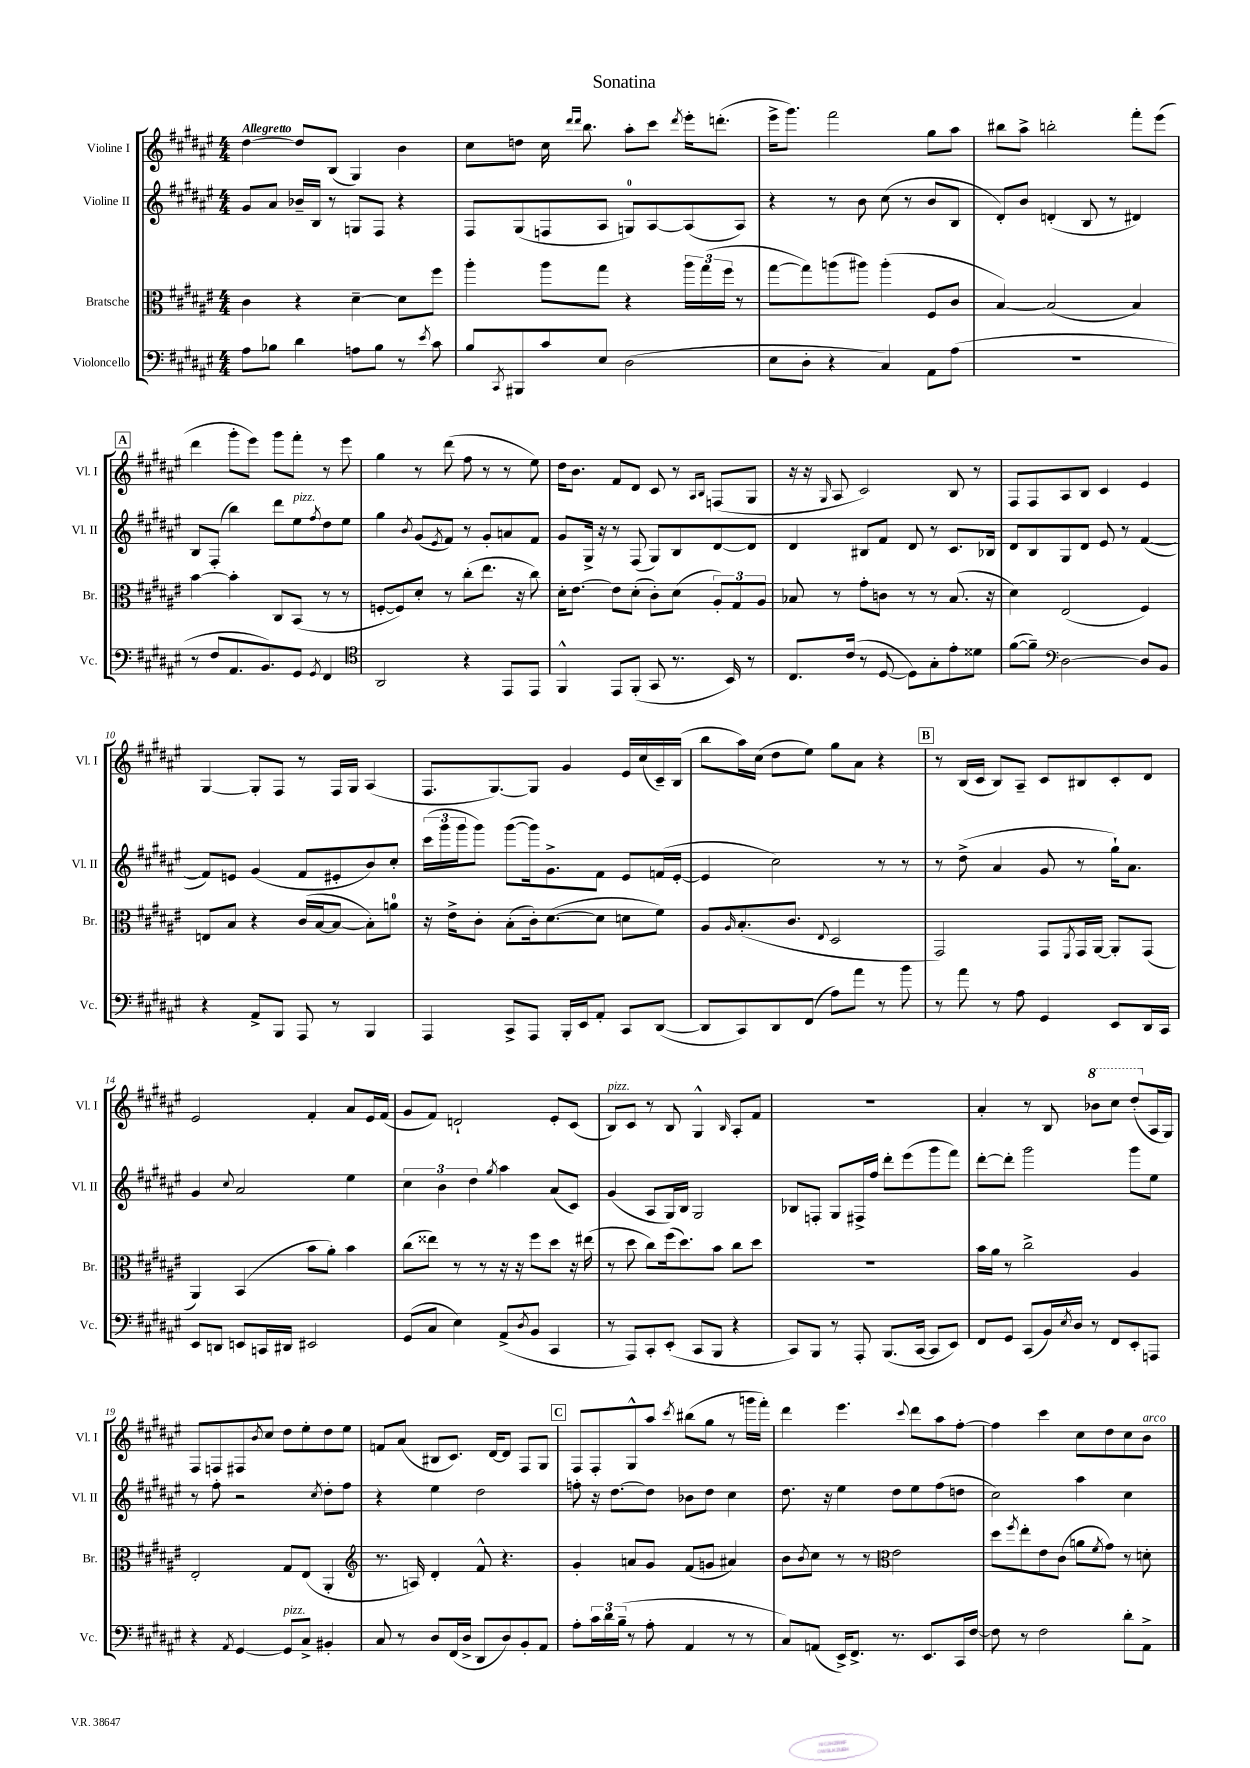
\header { title = "Sonatina" }
<<
\new StaffGroup <<
\new Staff = "s0" \with { instrumentName = "Violine I" shortInstrumentName = "Vl. I" } {
    \clef treble \key fis \major \numericTimeSignature \time 4/4 \tempo "Allegretto"
    dis''4~ dis''8 b8( gis4) b'4 |
    cis''8 d''8 cis''16 \grace { dis'''16 dis'''16 } b''8. ais''8-. cis'''8 \acciaccatura { dis'''8 } eis'''16-. d'''8.-.( |
    eis'''16-> gis'''8.) fis'''2 gis''8 ais''8 |
    bis''8 ais''8-> b''2-. fis'''8-. eis'''8( |
    \mark \markup { \box "A" } dis'''4 gis'''8-. eis'''8) gis'''8 fis'''8-. r8 eis'''8 |
    gis''4 r8 dis'''8( fis''8 r8 r8 eis''8) |
    dis''16 b'8. fis'8 dis'8 cis'8 r8 \grace { ais16 b16 } f8( gis8 |
    r16 r16 \grace { gis16 } ais8 cis'2) b8 r8 |
    fis8 fis8 ais8 b8 cis'4 eis'4 |
    gis4~ gis8-. fis8 r8 fis16 gis16 ais4( |
    fis8. gis8.~) gis8 gis'4 eis'16 cis''16( cis'16--) b16( |
    b''8 ais''16) cis''16( dis''8 eis''8) gis''8 ais'8 r4 |
    \mark \markup { \box "B" } r8 b16( cis'16 b8) ais8-- cis'8 bis8 cis'8-. dis'8 |
    eis'2 fis'4-. ais'8 eis'16 fis'16( |
    gis'8 fis'8) d'2-! eis'8-. cis'8( |
    b8^\markup { \italic "pizz." }) cis'8 r8 b8 gis4-^ \grace { b16 } ais8-. fis'8 |
    R1 |
    ais'4-. r8 b8 \ottava #1 bes''8 cis'''8 dis'''8-.( \ottava #0 ais16 gis16) |
    fis8 f8 fis8 \acciaccatura { b'8 } cis''8 dis''8 eis''8-. dis''8 eis''8 |
    f'8 ais'8( bis8 cis'8.) dis'16~ dis'8 fis8 gis8 |
    \mark \markup { \box "C" } fis8 fis8-. gis8-^ ais''8 \acciaccatura { cis'''8 } bis''8( gis''8 r8 g'''16 fis'''16-.) |
    dis'''4 eis'''4. \appoggiatura { cis'''8 } dis'''8 ais''8 fis''8~-. |
    fis''4 cis'''4 cis''8 dis''8 cis''8 b'8^\markup { \italic "arco" } \bar "|." |
}
\new Staff = "s1" \with { instrumentName = "Violine II" shortInstrumentName = "Vl. II" } {
    \clef treble \key fis \major \numericTimeSignature \time 4/4
    gis'8 ais'8 bes'16-- b16 r8 g8 fis8 r4 |
    fis8 gis8( f8 ais8 g8-0) ais8~ ais8( ais8) |
    r4 r8 b'8 cis''8( r8 b'8 b8 |
    dis'8-.) b'8 d'4-.( b8 r8 dis'4) |
    \mark \markup { \box "A" } b8 fis8-.( b''4) dis'''8 eis''8^\markup { \italic "pizz." } \acciaccatura { fis''8 } dis''8 eis''8 |
    gis''4 \acciaccatura { b'8 } gis'8( \acciaccatura { eis'8 } fis'8) r8 gis'8-. a'8 fis'8 |
    gis'8 gis16-> r16 r8 fis8( gis8) b8 dis'8~ dis'8 |
    dis'4 bis8 fis'8 dis'8 r8 cis'8. bes16 |
    dis'8 b8 gis8 dis'8 eis'8 r8 fis'4~( |
    fis'8) e'8 gis'4( fis'8 eis'8-. b'8) cis''8-. |
    \tuplet 3/2 { cis'''16( gis'''16 gis'''16 } gis'''8) gis'''8~( gis'''16) gis'8.-> fis'8 eis'8 f'16( eis'16~-. |
    eis'4 cis''2) r8 r8 |
    \mark \markup { \box "B" } r8 dis''8->( ais'4 gis'8 r8 gis''16-!) ais'8. |
    gis'4 \appoggiatura { cis''8 } ais'2 eis''4 |
    \tuplet 3/2 { cis''4 b'4 dis''4 } \acciaccatura { gis''8 } ais''4 ais'8( cis'8) |
    gis'4( ais8 gis16) b16 gis2 |
    bes8 f8-. gis8 fis16-> fis''16 dis'''8-. eis'''8( gis'''8 fis'''8) |
    dis'''8~-. dis'''8-. gis'''2 gis'''8 eis''8 |
    r8 fis''8-. r2 \acciaccatura { cis''8 } dis''8-. fis''8 |
    r4 eis''4 dis''2 |
    \mark \markup { \box "C" } f''8-. r16 dis''8.~ dis''8 bes'8 dis''8 cis''4 |
    dis''8. r16 eis''4 dis''8 eis''8 fis''8( d''8 |
    cis''2) ais''4 cis''4 \bar "|." |
}
\new Staff = "s2" \with { instrumentName = "Bratsche" shortInstrumentName = "Br." } {
    \clef alto \key fis \major \numericTimeSignature \time 4/4
    cis'4 r4 dis'4~-- dis'8 fis''8 |
    ais''4-. ais''8 gis''8 r4 \tuplet 3/2 { ais''16 gis''16( fis''16 } r8 |
    gis''8~ gis''8) a''8( ais''8) ais''4-.( fis8 cis'8 |
    b4~) b2( b4) |
    \mark \markup { \box "A" } b'4~ b'4-. cis8 b,8( r8 r8 |
    f8~-. f8) dis'8-. r8 cis''8-.( eis''8. r16 cis''8) |
    dis'16-. eis'8.~ eis'8 dis'8-.( cis'8-.) dis'8( \tuplet 3/2 { ais8-.) gis8 ais8 } |
    bes8 r8 gis'8-. c'8 r8 r8 bes8.( r16 |
    dis'4) eis2( fis4) |
    e8 b8 r4 cis'16( b16~ b8~ b8-.) a'8-0 |
    r16 eis'16-> cis'8-. b8-.( cis'16-.) dis'8.~( dis'8 d'8 fis'8) |
    ais8 \grace { ais16 } b8.-.( cis'8. \appoggiatura { eis8 } dis2 |
    \mark \markup { \box "B" } gis,2) gis,8 \acciaccatura { fis,8 } gis,16 ais,16~ ais,8-. gis,8( |
    ais,4) b,4( b'8 ais'8-.) b'4 |
    cis''8( eisis''8) r8 r8 r16 r16 fis''8 dis''8 r16 eis''16( |
    r8 dis''8 cis''8) fis''16( dis''8.) b'8 cis''8 dis''8 |
    R1 |
    b'16 ais'16 r8 cis''2-> ais4 |
    eis2-. gis8 eis8( ais,4-. |
    \clef treble r8. a16) dis'4-. fis'8-^ r4. |
    \mark \markup { \box "C" } gis'4-. a'8 gis'8 fis'8( g'8 ais'4) |
    b'8 \acciaccatura { b'8 } cis''8 r8 r8 \clef alto eis'2 |
    dis''8 \acciaccatura { fis''8 } eis''8-. eis'8 cis'8( a'8 \acciaccatura { fis'8 } gis'8) r8 d'8-. \bar "|." |
}
\new Staff = "s3" \with { instrumentName = "Violoncello" shortInstrumentName = "Vc." } {
    \clef bass \key fis \major \numericTimeSignature \time 4/4
    ais8 bes8 dis'4 a8 bes8 r8 \acciaccatura { eis'8 } cis'8 |
    b8 \acciaccatura { cis,8 } bis,,8 cis'8 eis8 dis2( |
    eis8 dis8-. r4 cis4) ais,8 ais8( |
    R1 |
    \mark \markup { \box "A" } r8 fis8 ais,8. b,8.) gis,8 \acciaccatura { gis,8 } fis,4 |
    \clef tenor ais,2 r4 eis,8 eis,8 |
    fis,4-^ eis,8 fis,8-.( gis,8 r8. b,16) r8 |
    cis8. cis'16( r8 dis8~ dis8) gis8-. eis'8-. disis'8 |
    fis'8~( fis'8--) \clef bass dis2~ dis8 b,8 |
    r4 ais,8-> b,,8 ais,,8 r8 b,,4 |
    ais,,4 cis,8-> ais,,8 b,,16-. eis,16 ais,8-. cis,8 dis,8~( |
    dis,8 cis,8) dis,8 fis,8( ais8) ais'8 r8 b'8 |
    \mark \markup { \box "B" } r8 ais'8 r8 ais8 gis,4 eis,8 dis,16 cis,16 |
    eis,8 d,8 e,8 c,16 dis,16 eis,2 |
    gis,8( cis8 eis4) ais,8->( \acciaccatura { dis8 } b,8 cis,4 |
    r8 ais,,8) cis,8-. eis,8-.( cis,8 b,,8 r4 |
    cis,8) b,,8 r8 ais,,8-. b,,8.( cis,16~ cis,8 eis,8) |
    fis,8 gis,8 cis,8( b,16) \acciaccatura { eis8 } dis16 r8 fis,8 eis,8-. a,,8 |
    r4 \acciaccatura { ais,8 } gis,4~ gis,8^\markup { \italic "pizz." } cis8-> bis,4-. |
    cis8 r8 dis8 fis,16( dis16-> dis,8 dis8) b,8-. ais,8 |
    \mark \markup { \box "C" } ais8-. \tuplet 3/2 { cis'16 dis'16 b16--( } r8 ais8-. ais,4 r8 r8 |
    cis8) a,8( eis,16->) fis,8.-> r8. eis,8. cis,16 fis16~ |
    fis8 r8 fis2 dis'8-. ais,8-> \bar "|." |
}
>>
>>
